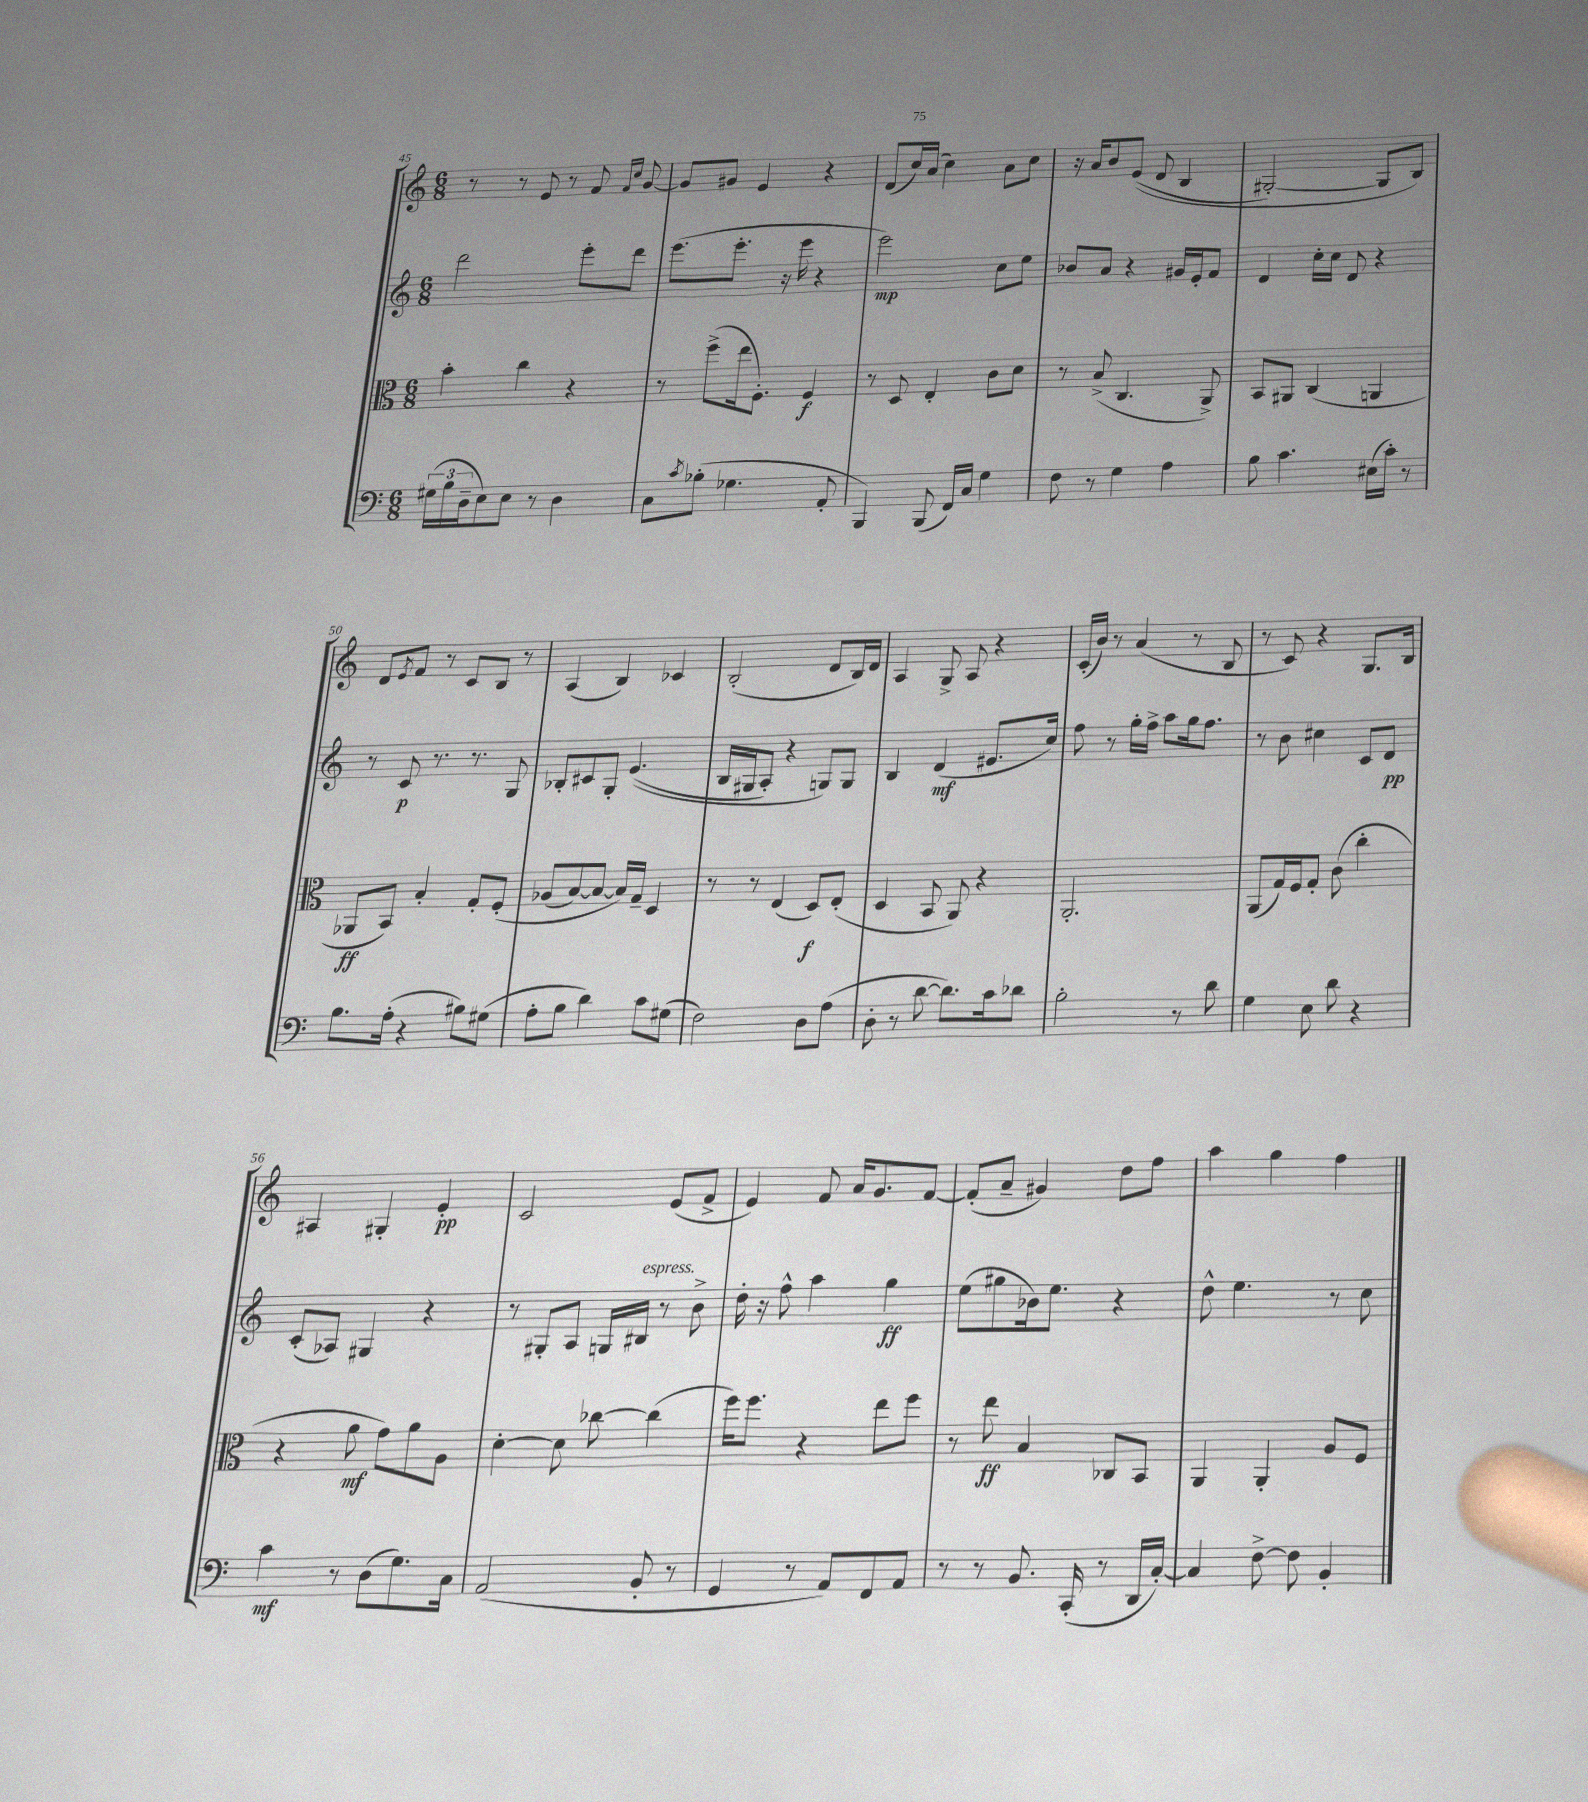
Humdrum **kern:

**kern	**kern	**kern	**kern
*staff4	*staff3	*staff2	*staff1
*clefF4	*clefC3	*clefG2	*clefG2
*k[]	*k[]	*k[]	*k[]
*M6/8	*M6/8	*M6/8	*M6/8
(24G#	4b'	2ddd	8r
24B	.	.	.
24D~	.	.	.
8E)	.	.	8r
8E	4cc	.	8e
8r	.	.	8r
4D	4r	8eee'	8f
.	.	.	16qqf
.	.	.	16qqcc
.	.	8ddd	[8g
=	=	=	=
8C	8r	(8.eee	8g]
8qc	.	.	.
(8B-'	(8ff^	.	8g#
.	.	8.eee'	.
4.G-	16ee	.	4e
.	8.F')	.	.
.	.	16r	.
.	.	16eee	.
.	4F	4r	4r
8AA'	.	.	.
=	=	=	=
4BBB)	8r	2eee)	(8d
.	8D	.	16cc)
.	.	.	(16a
(8BBB	4E'	.	4cc)
16FF)	.	.	.
16C	.	.	.
4G	8c	8cc	8a
.	8d	8ee	8cc
=	=	=	=
8F	8r	8b-	16r
.	.	.	16a
8r	(8B^	8a	8b
4G	4.C	4r	&((8e
.	.	.	8d
4A	.	16g#	4B
.	.	16e'	.
.	8AA^)	8f	.
=	=	=	=
8B	8BB	4d	[2G#')
4.c	8AA#	.	.
.	(4C	16cc'	.
.	.	16cc	.
.	.	8d	.
(16E#	4AA	4r	8G#]
16c')	.	.	.
8r	.	.	8B&)
=	=	=	=
8.B	8AA-	8r	8d
.	.	.	8qe
.	8BB)	8c	8f
(16A'	.	.	.
4r	4B'	8.r	8r
.	.	.	8c
.	.	8.r	.
8B#)	8G'	.	8B
(8G#	&(8F'	8G	8r
=	=	=	=
8A'	(8A-	8B-'	(4A
8B	[8B)	8c#	.
4d)	8B_	8G'	4B)
.	16B]&)	&((4.e	.
.	16G~	.	.
8c	4D	.	4c-
(8G#	.	.	.
=	=	=	=
2F)	8r	16B	(2B'
.	.	16G#	.
.	8r	8A')	.
.	(4E	4r	.
8D	8D)	8G&)	8d
(8A	(8E'	8G	16B)
.	.	.	16d
=	=	=	=
8D'	4D	4B	4A
8r	.	.	.
[8d	8BB	(4d	8G^
8.d])	8AA)	.	8A
.	4r	8.e#	4r
16c	.	.	.
8d-	.	.	.
.	.	16cc)	.
=	=	=	=
2B'	2.AA'	8ff	(16c'
.	.	.	16b)
.	.	8r	8r
.	.	16gg'	(4a
.	.	16ff^	.
.	.	8aa	.
8r	.	16gg	8r
.	.	8.ff	.
8d	.	.	8B
=	=	=	=
4G	(8AA	8r	8r
.	16G)	8b	8c)
.	16F	.	.
8E	8G'	4cc#	4r
8d	(8c	.	.
4r	4cc'	8c	8.G
.	.	8d	.
.	.	.	16B
=	=	=	=
4c	4r	(8c'	4A#
.	.	8A-)	.
8r	8a	4G#	4G#'
(8D	8g)	.	.
8.G)	8a	4r	4e'
.	8A	.	.
16C	.	.	.
=	=	=	=
(2AA	[4d'	8r	2c
.	.	8G#'	.
.	8d]	8A	.
.	[8cc-	16G	.
.	.	16B#	.
8BB'	(4cc-]	8r	(8e
8r	.	8b^	8f^
=	=	=	=
4GG	16ff)	16dd'	4e)
.	8.ff	16r	.
.	.	8ff^^	.
8r	4r	4aa	8f
8AA)	.	.	16a
.	.	.	8.g
8FF	8ee	4gg	.
8AA	8ff	.	[8f
=	=	=	=
8r	8r	(8ee	(8f']
8r	8ee	8gg#	8a~
8.BB	4B	16b-)	4g#)
.	.	8.ee	.
(16CC'	.	.	.
8r	8C-	4r	8dd
16DD	8BB	.	8ff
[16C')	.	.	.
=	=	=	=
4C]	4AA	8dd^^	4aa
.	.	4.ee	.
[8F^	4AA'	.	4gg
8F]	.	.	.
4BB'	8A	8r	4ff
.	8F	8cc	.
==	==	==	==
*-	*-	*-	*-
